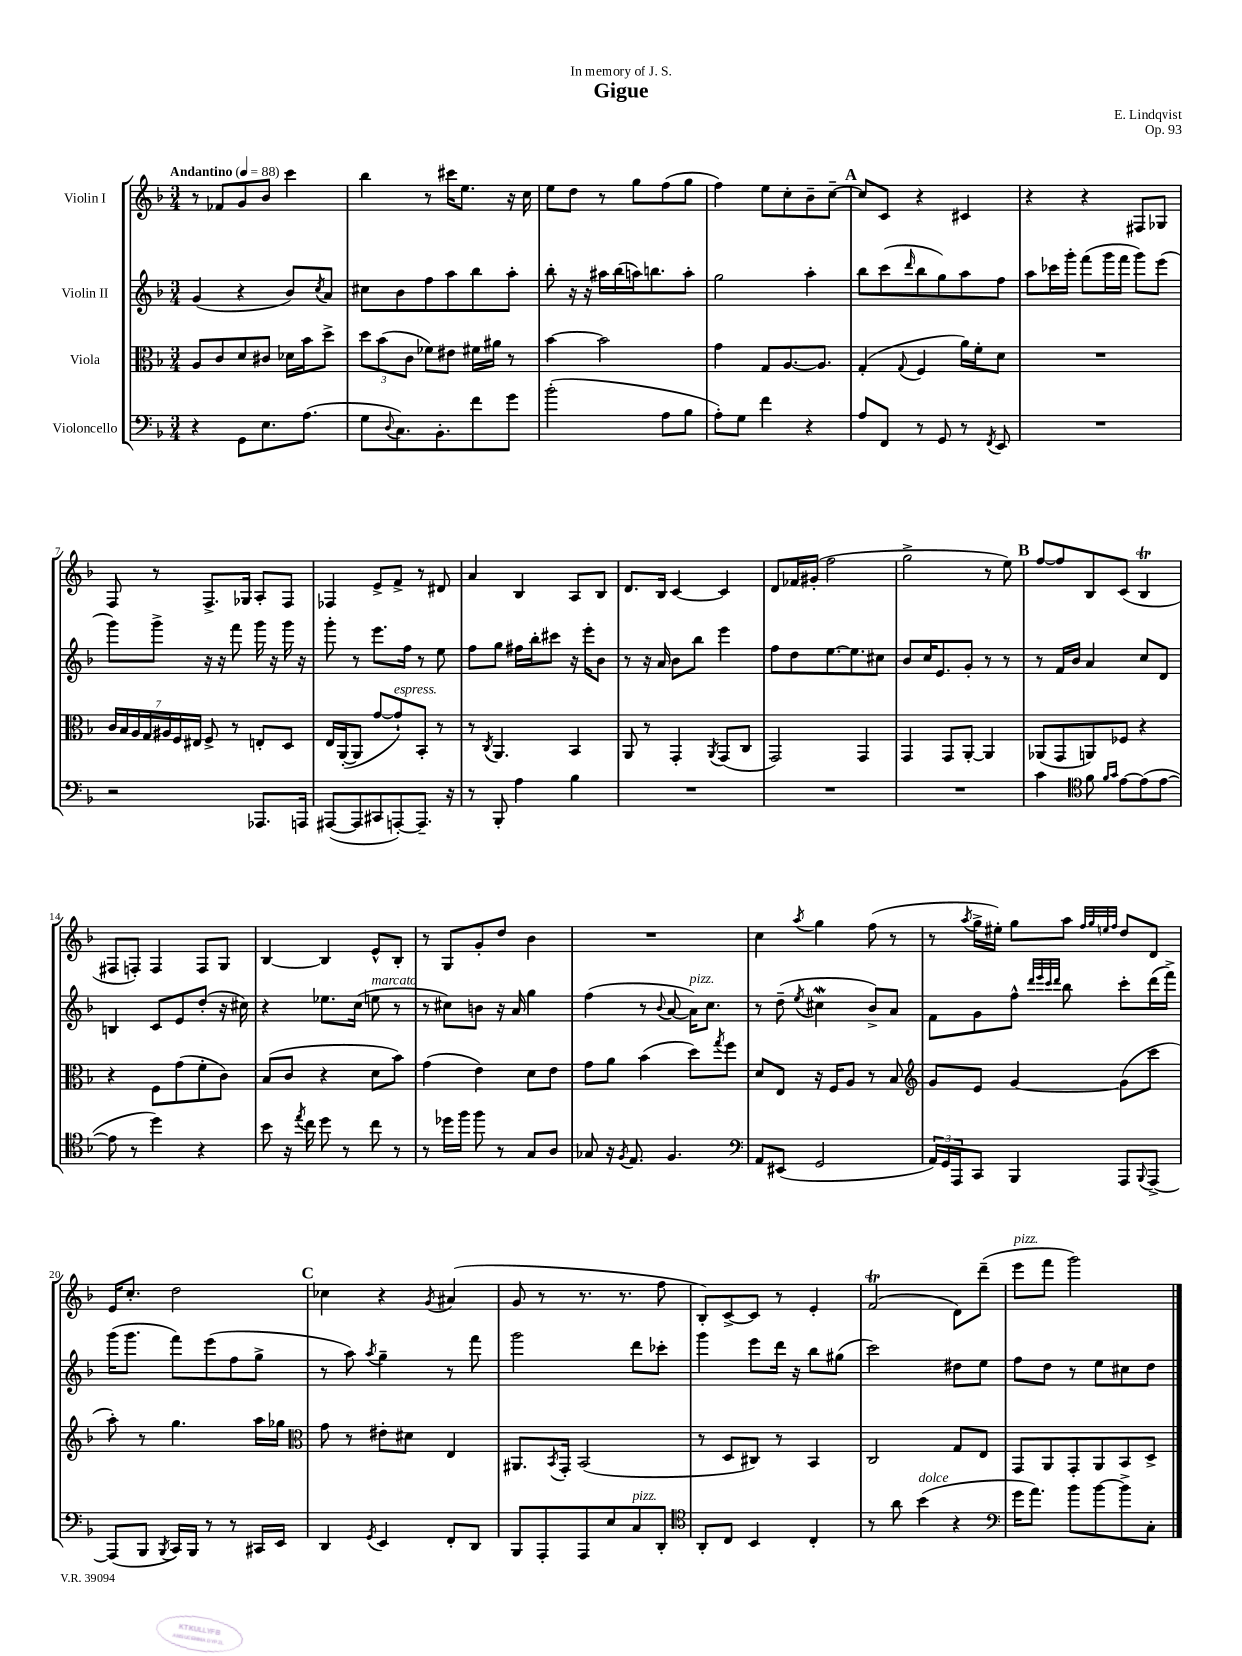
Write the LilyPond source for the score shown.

\header { title = "Gigue" composer = "E. Lindqvist" dedication = "In memory of J. S." opus = "Op. 93" }
<<
\new StaffGroup <<
\new Staff = "s0" \with { instrumentName = "Violin I" } {
    \clef treble \key f \major \numericTimeSignature \time 3/4 \tempo "Andantino" 4 = 88
    r8 fes'8 g'8 bes'8 c'''4 |
    bes''4 r8 cis'''16 e''8. r16 c''16 |
    e''8 d''8 r8 g''8 f''8( g''8 |
    f''4) e''8 c''8-. bes'8-- c''8~-- |
    \mark \markup { \bold "A" } c''8 c'8 r4 cis'4 |
    r4 r4 fis8 ges8 |
    f8 r8 f8.-> ges16 a8-. f8 |
    fes4 e'8-> f'8-> r8 dis'8 |
    a'4 bes4 a8 bes8 |
    d'8. bes16 c'4~ c'4 |
    d'8 fes'16 gis'16-.( f''2 |
    g''2-> r8 e''8) |
    \mark \markup { \bold "B" } f''8~ f''8 bes8 c'8( bes4\trill |
    fis8 f8-.) f4 f8 g8 |
    bes4~ bes4 e'8-^ bes8-. |
    r8 g8 g'8-. d''8 bes'4 |
    R2. |
    c''4 \acciaccatura { a''8 } g''4 f''8( r8 |
    r8 \acciaccatura { a''8 } g''16-> eis''16-.) g''8 a''8 \grace { f''32 g''32 e''32 f''32 } d''8 d'8 |
    e'16 c''8.-. d''2 |
    \mark \markup { \bold "C" } ces''4 r4 \acciaccatura { g'8 } ais'4( |
    g'8 r8 r8. r8. f''8 |
    bes8-.) c'8~-> c'8 r8 e'4-. |
    f'2\trill( d'8) d'''8--( |
    e'''8^\markup { \italic "pizz." } f'''8 g'''2) \bar "|." |
}
\new Staff = "s1" \with { instrumentName = "Violin II" } {
    \clef treble \key f \major \numericTimeSignature \time 3/4
    g'4( r4 bes'8) \acciaccatura { c''8 } a'8 |
    cis''8 bes'8 f''8 a''8 bes''8 a''8-. |
    bes''8-. r16 r16 ais''16 bes''16( a''16) b''8. a''8-. |
    g''2 a''4-. |
    \mark \markup { \bold "A" } bes''8 c'''8( \grace { d'''16 } bes''8 g''8) a''8 f''8 |
    a''8 ces'''16 g'''16-. f'''8( g'''16 f'''16 g'''8) e'''8( |
    g'''8) g'''8-> r16 r16 f'''8 g'''16 r16 g'''16 r16 |
    g'''8-. r8 e'''8. f''16 r8 e''8 |
    f''8 g''8 fis''16 bes''16-. cis'''8 r16 e'''16-. bes'8 |
    r8 r16 a'16 bes'8 bes''8 e'''4 |
    f''8 d''8 e''8.~ e''8. cis''8 |
    bes'8 c''16 e'8. g'8-. r8 r8 |
    \mark \markup { \bold "B" } r8 f'16 bes'16 a'4 c''8 d'8 |
    b4 c'8 e'8 d''8-.( r16 cis''16) |
    r4 ees''8. c''16( e''8^\markup { \italic "marcato" } r8 |
    r8 cis''8) b'8 r16 a'16 g''4 |
    f''4( r8 \appoggiatura { bes'8 } a'8~ a'16^\markup { \italic "pizz." }) c''8. |
    r8 d''8--( \acciaccatura { e''8 } cis''4\mordent bes'8->) a'8 |
    f'8 g'8 f''8-^ \grace { d'''32 e'''32 c'''32 d'''32 } bes''8 c'''8-. d'''16( f'''16->) |
    g'''16( g'''8. f'''8) e'''8( f''8 g''8-> |
    \mark \markup { \bold "C" } r8 a''8) \acciaccatura { a''8 } g''4-- r8 f'''8 |
    g'''2 d'''8 ces'''8-. |
    g'''4 e'''8 d'''16 r16 bes''8 gis''8( |
    c'''2) dis''8 e''8 |
    f''8 d''8 r8 e''8 cis''8 d''8 \bar "|." |
}
\new Staff = "s2" \with { instrumentName = "Viola" } {
    \clef alto \key f \major \numericTimeSignature \time 3/4
    a8 c'8 d'8 cis'8 des'16 bes'16 d''8-> |
    \tuplet 3/2 { d''8 bes'8( c'8 } fes'8) eis'8 fis'16 ais'16 r8 |
    bes'4~ bes'2 |
    g'4 g8 a8.~ a8. |
    \mark \markup { \bold "A" } g4-.( \appoggiatura { g8 } f4 a'16) f'16-. d'8 |
    R2. |
    \tuplet 7/4 { c'16 bes16 a16 g16 ais16 f16 eis16 } f8-> r8 e8-. d8 |
    e16 a,16~-.( a,8 g'8~ g'8-!^\markup { \italic "espress." }) bes,8-. r8 |
    r8 \acciaccatura { c8 } a,4. bes,4 |
    a,8 r8 g,4-. \acciaccatura { a,8 } g,8( c8 |
    g,2) g,4 |
    g,4 g,8 a,8~-. a,4 |
    \mark \markup { \bold "B" } aes,8( g,8 a,8) fes8 r4 |
    r4 f8 g'8( f'8-. c'8) |
    bes8( c'8 r4 d'8 bes'8) |
    g'4( e'4) d'8 e'8 |
    g'8 a'8 bes'4( d''8) \acciaccatura { g''8 } f''8 |
    d'8 e8 r16 f16 a8 r8 bes8 |
    \clef treble g'8 e'8 g'4~ g'8( c'''8 |
    a''8-.) r8 g''4. a''16 ges''16 |
    \mark \markup { \bold "C" } \clef alto g'8 r8 eis'8-. dis'8 e4 |
    ais,8. \acciaccatura { bes,8 } g,16-. bes,2( |
    r8 d8 cis8) r8 bes,4 |
    c2 g8 e8 |
    g,8 a,8 g,8-. a,8 bes,8 d8-> \bar "|." |
}
\new Staff = "s3" \with { instrumentName = "Violoncello" } {
    \clef bass \key f \major \numericTimeSignature \time 3/4
    r4 g,8 e8. a8.( |
    g8 \appoggiatura { d8 } c8.) bes,8.-. f'8 g'8 |
    bes'2-.( a8 bes8 |
    a8-.) g8 f'4 r4 |
    \mark \markup { \bold "A" } a8 f,8 r8 g,8 r8 \acciaccatura { f,8 } e,8 |
    R2. |
    r2 aes,,8. a,,16 |
    ais,,8~( ais,,8 cis,8 a,,8~-.) a,,8.-- r16 |
    r8 bes,,8-. a4 bes4 |
    R2. |
    R2. |
    R2. |
    \mark \markup { \bold "B" } c'4 \clef tenor f'8 \grace { f'16 g'16 } e'8~ e'8( e'8~ |
    e'8 r8 d''4) r4 |
    bes'8 r16 \acciaccatura { e''8 } c''16 d''8 r8 c''8 r8 |
    r8 des''16 f''16 f''8 r8 g8 a8 |
    ges8 r16 \acciaccatura { f8 } e8. f4. |
    \clef bass a,8 eis,8( g,2 |
    \tuplet 3/2 { a,16) g,16 a,,16 } c,8 bes,,4 a,,8 \appoggiatura { bes,,8 } a,,8~-> |
    a,,8( bes,,8 \acciaccatura { bes,,8 } c,16) bes,,16 r8 r8 cis,16 e,16 |
    \mark \markup { \bold "C" } d,4 \acciaccatura { g,8 } e,4 f,8-. d,8 |
    bes,,8 a,,8-. a,,8 e8 c8^\markup { \italic "pizz." } d,8-. |
    \clef tenor a,8-. c8 bes,4 c4-. |
    r8 a'8 bes'4^\markup { \italic "dolce" }( r4 |
    \clef bass g'16 a'8.) bes'8 bes'8~ bes'8-> c8-. \bar "|." |
}
>>
>>
